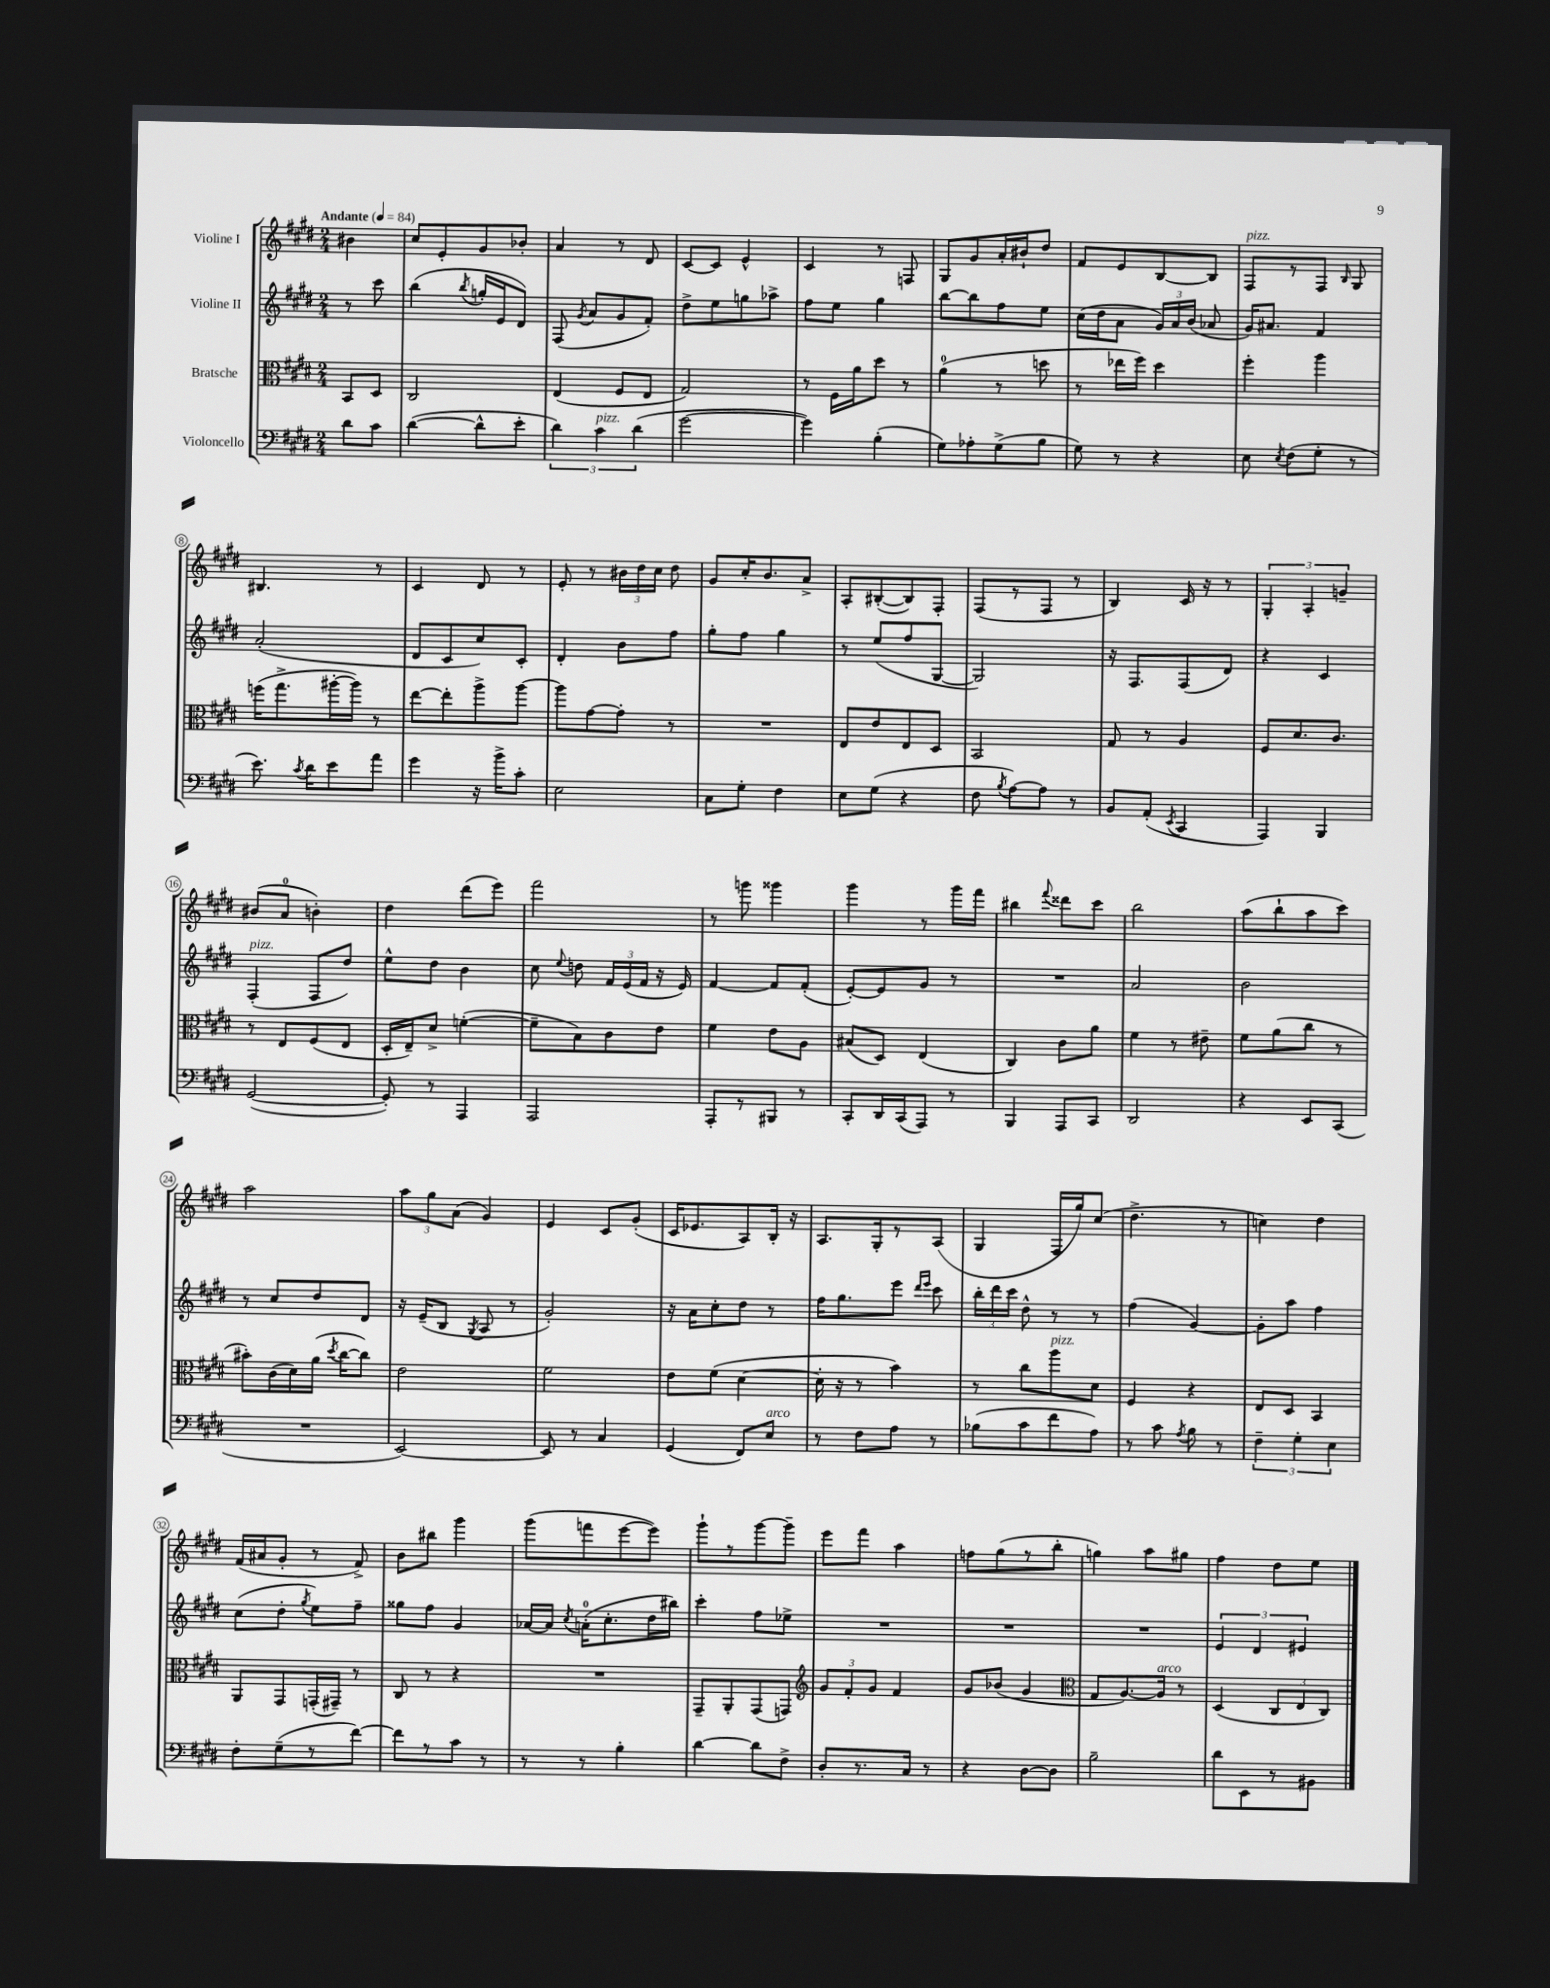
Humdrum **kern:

**kern	**kern	**kern	**kern
*staff4	*staff3	*staff2	*staff1
*clefF4	*clefC3	*clefG2	*clefG2
*k[f#c#g#d#]	*k[f#c#g#d#]	*k[f#c#g#d#]	*k[f#c#g#d#]
*M2/4	*M2/4	*M2/4	*M2/4
*MM84	*MM84	*MM84	*MM84
8d#	8BB	8r	4b#
8c#	8D#	8ccc#	.
=	=	=	=
([4d#	2C#	(4bb	8cc#
.	.	.	8e'
.	.	8qbb	.
8d#^^]	.	16gg'	8g#
.	.	16e	.
8e'	.	8d#)	8b-'
=	=	=	=
6d#)	(4E	(8F#	4a
.	.	8qg#	.
.	.	8a	.
6c#	.	.	.
.	8F#	8g#	8r
(6d#	.	.	.
.	8E	8f#')	8d#
=	=	=	=
[2g#	2G#)	8dd#^	[8c#
.	.	8ee	8c#]
.	.	8gg	4e^^
.	.	8aa-^	.
=	=	=	=
4g#])	8r	8ff#	4c#
.	16F#	8ee	.
.	16a	.	.
(4B'	8dd#	4gg#	8r
.	8r	.	8F
=	=	=	=
8G#)	(4a	[8bb	8G#
8A-'	.	8bb]	8g#
(8G#^	8r	8ff#	16a'
.	.	.	16b#`
8B	8dd	8ee	8dd#
=	=	=	=
8G#)	8r	(16cc#	8f#
.	.	16dd#	.
8r	16ee-	8a	8e
.	16ff#)	.	.
4r	4dd#	24g#)	[8B
.	.	24a	.
.	.	(24b	.
.	.	8a-	8B]
=	=	=	=
8E	4ff#'	16g#)	8F#
.	.	8.a#	.
8qE	.	.	.
(8F#	.	.	8r
8G#'	4aa	4f#	8F#
.	.	.	16qqB
8r	.	.	8G#
=	=	=	=
8.e)	(16ff	(2a'	4.B#
.	8.gg#^	.	.
8qc#	.	.	.
16d#	.	.	.
8e	[16aa#'	.	.
.	16aa#])	.	.
8a	8r	.	8r
=	=	=	=
4g#	[8ee	8d#	4c#
.	8ee']	8c#	.
16r	8aa^	8cc#)	8d#
16b^	.	.	.
8c#'	[8aa	8c#'	8r
=	=	=	=
2E	8aa]	4d#'	8e'
.	[8g#	.	8r
.	8g#']	8b	24b#
.	.	.	24dd#
.	.	.	24cc#
.	8r	8ff#	8dd#
=	=	=	=
8C#	2r	8gg#'	8g#
8G#'	.	8ff#	16cc#'
.	.	.	8.b
4F#	.	4gg#	.
.	.	.	8a^
=	=	=	=
8E	8E	8r	8A'
(8G#	8e	(8ee	([8B#'
4r	8E	8ff#	8B#])
.	8D#	[8G#	8F#'
=	=	=	=
8F#	2BB	2G#])	(8F#
8qB	.	.	.
[8A)	.	.	8r
8A]	.	.	8F#
8r	.	.	8r
=	=	=	=
8BB	8G#	16r	4B)
.	.	8.F#	.
(8AA'	8r	.	.
8qEE	.	.	.
4CC#	4A	(8F#	16c#
.	.	.	16r
.	.	8d#)	8r
=	=	=	=
4AAA)	8F#	4r	6G#'
.	8.d#	.	.
.	.	.	6A'
4BBB	.	4c#	.
.	8.c#	.	.
.	.	.	6g~
=	=	=	=
([2GG#	8r	(4F#'	(8b#
.	8E	.	8a
.	(8F#	8F#	4b')
.	8E	8dd#)	.
=	=	=	=
8GG#'])	16D#'	8ee^^	4dd#
.	16E~)	.	.
8r	8d#^	8dd#	.
4AAA	([4f'	4b	(8ddd#
.	.	.	8eee)
=	=	=	=
2AAA	8f~]	8cc#	2fff#
.	.	8qqee	.
.	8B)	8dd	.
.	8c#	24f#	.
.	.	(24e	.
.	.	24f#	.
.	8e	16r	.
.	.	16e)	.
=	=	=	=
8AAA'	4f#	[4f#	8r
8r	.	.	8ggg
8BBB#	8e	8f#]	4ggg##
8r	8A	(8f#'	.
=	=	=	=
8CC#'	(8B#	[8e')	4ggg#
16DD#	8D#)	8e]	.
(16CC#	.	.	.
8AAA)	(4E	8g#	8r
8r	.	8r	16ggg#
.	.	.	16fff#
=	=	=	=
4BBB	4C#)	2r	4bb#
.	.	.	8qqfff#
8AAA	8c#	.	8ddd##
8CC#	8a	.	8ccc#
=	=	=	=
2DD#	4f#	2a	2bb
.	8r	.	.
.	8e#~	.	.
=	=	=	=
4r	8f#	2b	(8aa
.	(8a	.	8bb`
8EE	8cc#	.	8aa
(8CC#	8r	.	8ccc#)
=	=	=	=
2r	8b#')	8r	2aa
.	(16c#	8cc#	.
.	16d#)	.	.
.	(16a	8dd#	.
.	8qdd#	.	.
.	[16cc#	.	.
.	8cc#])	8d#	.
=	=	=	=
[2EE)	2e	16r	12aa
.	.	(16e~	.
.	.	.	12gg#
.	.	8B	.
.	.	.	(12a
.	.	8qG#	.
.	.	8A	4g#)
.	.	8r	.
=	=	=	=
8EE]	2f#	2g#')	4e
8r	.	.	.
4C#	.	.	8c#
.	.	.	(8g#'
=	=	=	=
(4GG#	8e	16r	16c#
.	.	16a	8.e-
.	(8f#	8cc#'	.
8FF#)	[4d#	8dd#	8A)
8E	.	8r	16B'
.	.	.	16r
=	=	=	=
8r	16d#']	16ff#	8.A
.	16r	8.gg#	.
8F#	8r	.	.
.	.	.	16G#'
8A	4b)	8eee	8r
.	.	16qqddd#	.
.	.	16qqeee	.
8r	.	8ccc#	(8A
=	=	=	=
(8B-	8r	24bb'	4G#
.	.	24ddd#	.
.	.	24ccc#	.
8c#	8cc#	8dd#^^	.
8f#	8aa	8r	16F#
.	.	.	16gg#)
8A)	8d#	8r	(8cc#
=	=	=	=
8r	4F#	(4ff#	4.dd#^
8c#	.	.	.
8qA	.	.	.
8B	4r	[4g#)	.
8r	.	.	8r
=	=	=	=
6F#~	8E	8g#']	4cc)
.	8D#	8aa	.
6G#'	.	.	.
.	4BB	4ff#	4dd#
6E	.	.	.
=	=	=	=
8F#'	8AA	(8cc#	(16f#
.	.	.	16a#
(8G#~	8GG#	8dd#'	8g#'
.	.	8qgg#	.
8r	(16GG'	8ee)	8r
.	16GG#~)	.	.
[8f#)	8r	8ff#~	8f#^)
=	=	=	=
8f#]	8C#	8gg##	8b
8r	8r	8ff#	8bb#
8c#	4r	4g#	4ggg#
8r	.	.	.
=	=	=	=
8r	2r	[16a-	(8ggg#
.	.	16a-]	.
.	.	8qcc#	.
8r	.	(16a'	8fff
.	.	8.cc#'	.
4B'	.	.	[8eee
.	.	16dd#	8eee])
.	.	16bb#)	.
=	=	=	=
[4d#	8GG#~	4ccc#'	8ggg#`
.	8AA'	.	8r
8d#]	(8GG#	8ff#	[8ggg#
8F#^	8GG)	8ee-^	8ggg#~]
=	=	=	=
*	*clefG2	*	*
8D#'	12g#	2r	8eee
.	12f#'	.	.
8.r	.	.	8fff#
.	12g#	.	.
.	4f#	.	4aa
16C#	.	.	.
8r	.	.	.
=	=	=	=
4r	8g#	2r	8ff
.	(8b-	.	(8gg#
[8D#	4g#	.	8r
8D#]	.	.	8bb'
=	=	=	=
*	*clefC3	*	*
2B~	8G#	2r	4gg)
.	[8.A)	.	.
.	.	.	8aa
.	16A]	.	.
.	8r	.	8gg#
=	=	=	=
8d#	(4D#	6e	4ff#
8EE	.	.	.
.	.	6d#	.
8r	12C#	.	8dd#
.	12E	6e#	.
8BB#	.	.	8ee
.	12C#)	.	.
==	==	==	==
*-	*-	*-	*-
